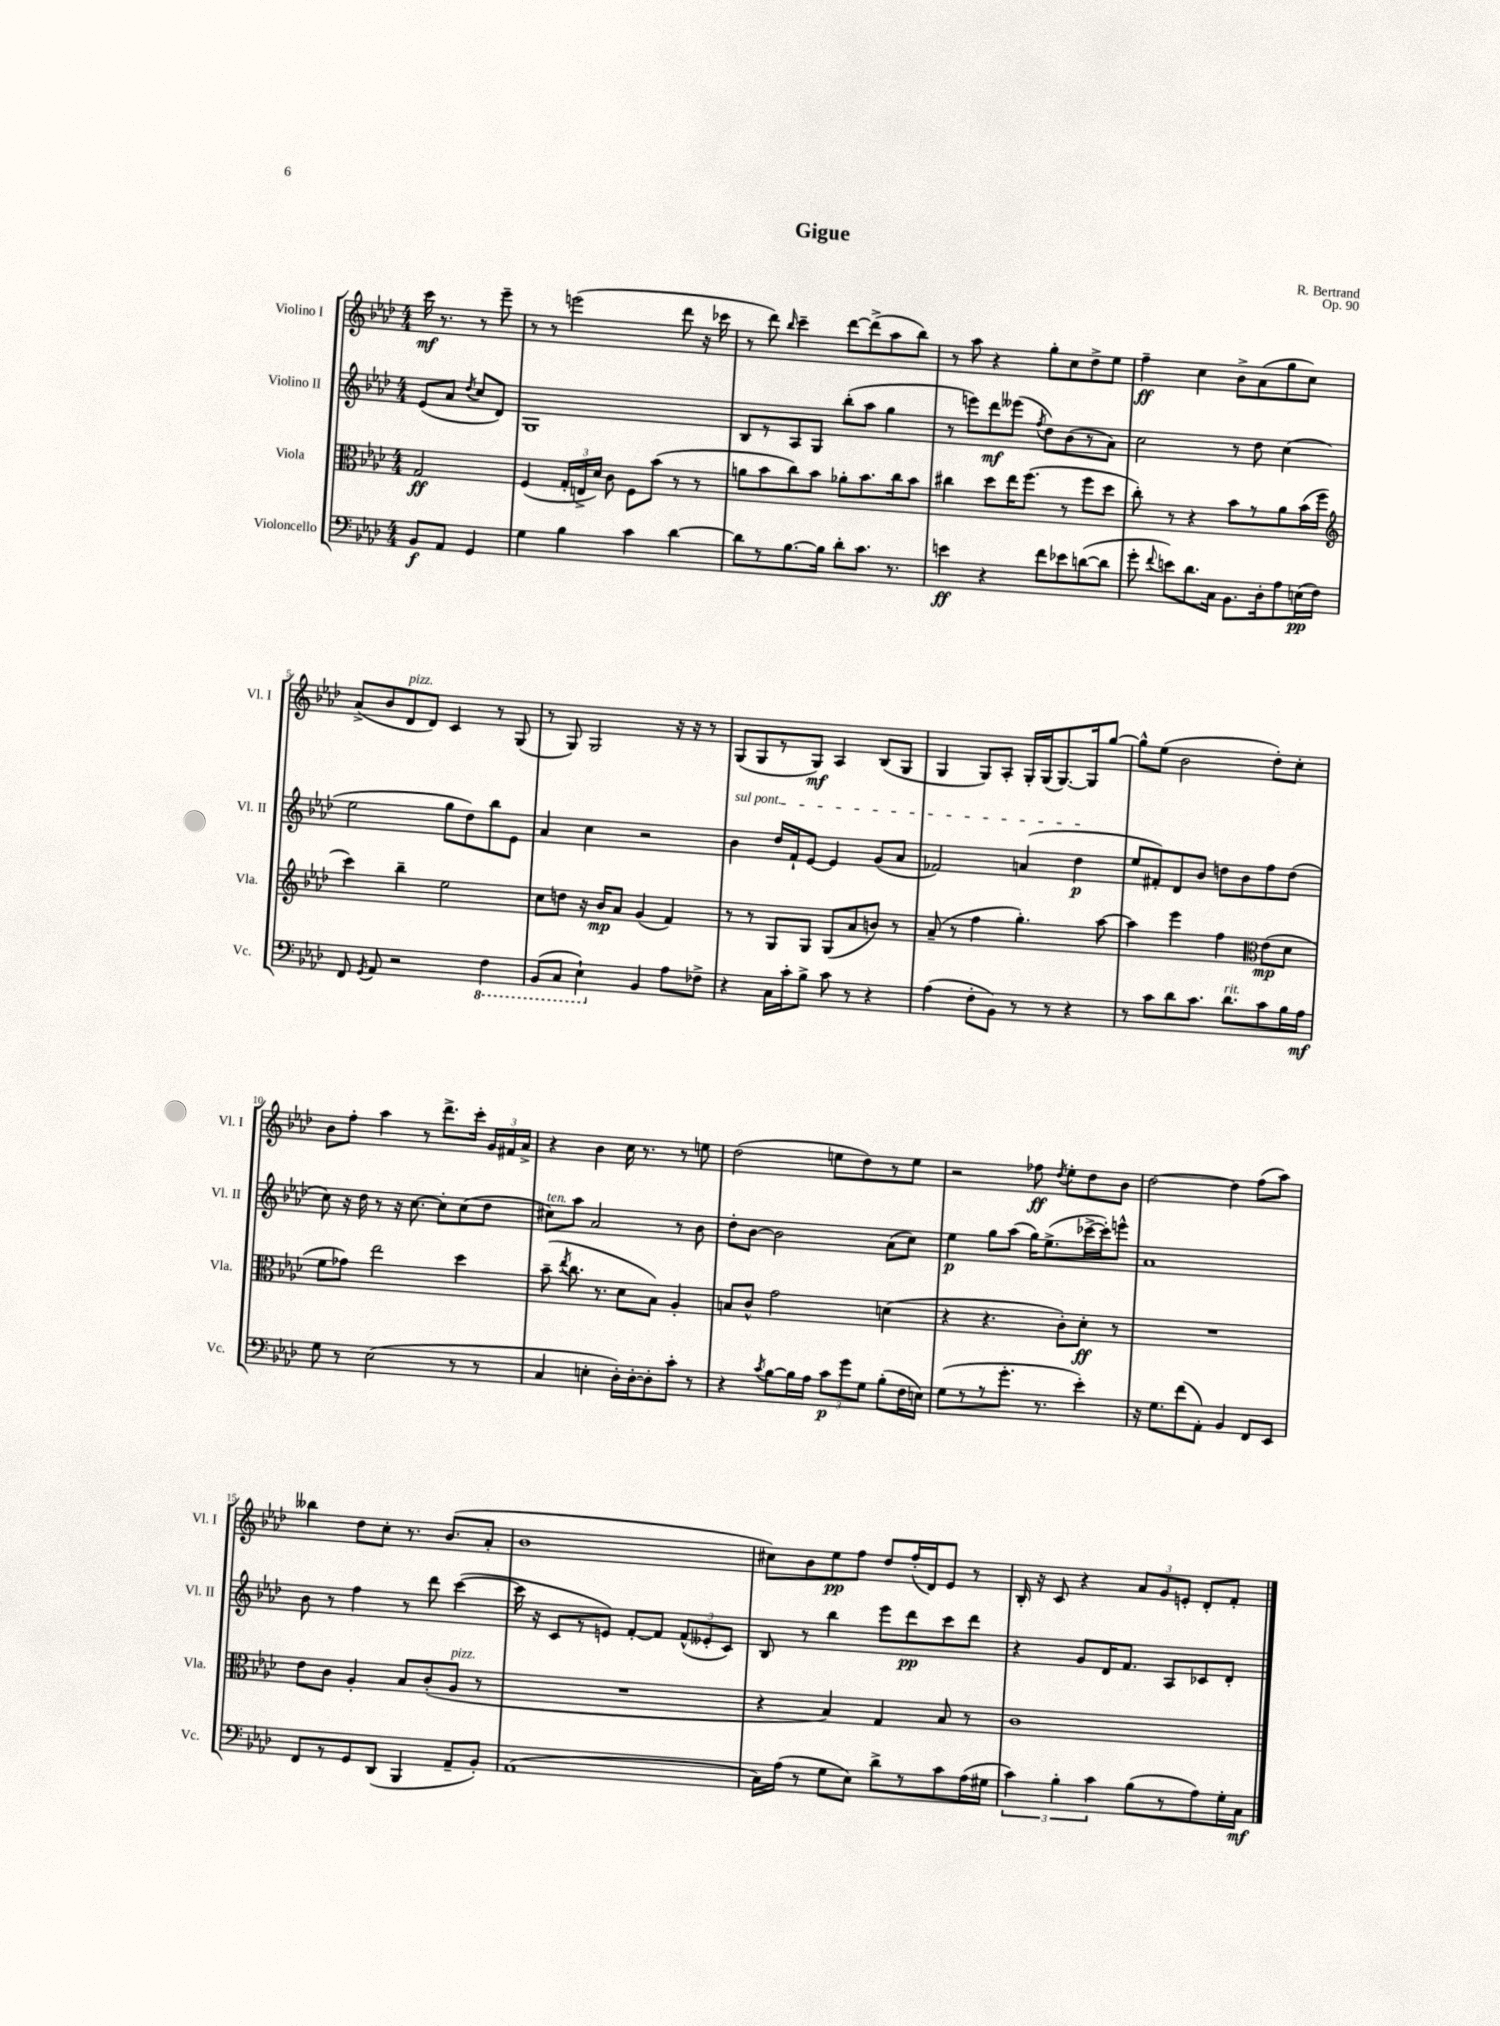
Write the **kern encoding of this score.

**kern	**kern	**kern	**kern
*staff4	*staff3	*staff2	*staff1
*clefF4	*clefC3	*clefG2	*clefG2
*k[b-e-a-d-]	*k[b-e-a-d-]	*k[b-e-a-d-]	*k[b-e-a-d-]
*M4/4	*M4/4	*M4/4	*M4/4
8BB-/L	2G/	(8e-/L	16ccc\
.	.	.	8.r
8AA-/J	.	8a-/J	.
.	.	8qdd-/	.
4GG/	.	8cc/L	8r
.	.	8d-/J)	8eee-~\
=	=	=	=
4G\	(4F/	1G	8r
.	.	.	8r
4B-\	24G'/LL	.	(2eee\
.	24E^/	.	.
.	24d-/JJ)	.	.
.	8c\	.	.
4c\	8F\L	.	.
.	(8b-\J	.	.
[4d-\	8r	.	8ddd-\
.	8r	.	16r
.	.	.	16ccc-\
=	=	=	=
8d-\]L	8a\L	8B-/L	8r
8r	8b-\	8r	8ddd-\)
.	.	.	16qqbb-/
[8.B-\	8cc\)	8A-/	4ccc~\
.	8b-\J	8G/J	.
16B-\]Jk	.	.	.
8d-'\L	8a-'\L	(8bb-'\L	[8ddd-\L
8.c\J	8.b-\	8aa-\J	(8ddd-^\]
.	.	4gg\	8aa-\
8.r	16cc\k	.	.
.	8b-\J	.	8bb-\J)
=	=	=	=
4e\	4cc#\	8r	8r
.	.	8eee\L)	8aa-\
4r	8dd-\L	8ddd-\	4r
.	16ee-\K	(8eee--\J	.
.	(8.ff\J	.	.
.	.	8qff/	.
8f\L	.	8dd-\L)	8gg'\L
8e-\	8r	(8b-\	8cc\
([8d\	8ff\L	8r	8dd-^\
8d\]J	8dd-\J	8a-\J)	8ee-\J
=	=	=	=
8g'\	8cc'\)	2cc\	4ff~\
8qqf/	.	.	.
8e\L)	8r	.	.
8.d-\	4r	.	4cc\
16C\Jk	.	.	.
8.BB-\L	8b-\L	8r	8b-^\L
.	8r	8dd-\	(8a-\
16D-'\k	.	.	.
8A-\	8a-\	(4cc\	8gg\
(16E\L	(16b-\L	.	8cc\J)
16F\JJ)	16ff\JJ	.	.
=	=	=	=
*	*clefG2	*	*
8FF/	4ccc\)	2ee-\	(8a-^/L
8qGG/	.	.	.
8AA-/	.	.	8b-/
2r	4bb-~\	.	8d-/
.	.	.	8d-/J)
.	2ee-\	8gg\L	4c/
.	.	8dd-\)	.
4FF\	.	8bb-\	8r
.	.	8e-\J	(8G/
=	=	=	=
(8BBB-/L	8cc\L	4a-/	8r
8CC/J	8dd\J	.	8G/)
4EE-`\)	16r	4cc\	2G/
.	16b-/LK	.	.
.	8a-/J	.	.
4BB-/	(4g/	2r	.
8A-\L	4f/)	.	16r
.	.	.	16r
8F-^\J	.	.	8r
=	=	=	=
4r	8r	4b-\	(8G/L
.	8r	.	8G/
16C\LL	8G/L	16dd-/LL	8r
16c'\J	.	16f`/J	.
8B-^\J	8G/J	[8e-/J	8G/J)
8c\	(8G/L	4e-/]	4A-/
8r	8a-/	.	.
4r	8b/J)	(8g/L	(8B-/L
.	8r	8a-/J	8G/J
=	=	=	=
(4A-\	(8a-~/	2f-/)	4G/
.	8r	.	.
8F'\L	4ff\	.	8G/L)
8BB-\J)	.	.	8A-'/J
8r	4.gg'\)	(4a/	16G'/LL
.	.	.	(16G/J
8r	.	.	[8.G/)
4r	.	4dd-\	.
.	.	.	16G/]k
.	[8aa-\	.	[8gg/J
=	=	=	=
8r	4aa-\]	8ee-/L	8gg^^\]L
8c\L	.	8f#'/)	(8ee-\J
8d-\	4eee-\	8d-/	2b-\
8.c\J	.	8b-/J	.
.	4ff\	8dd\L	.
8.d-\L	.	.	.
.	.	8b-\	.
*	*clefC3	*	*
8c\	(8e-\L	8ff\	8dd-'\L)
16B-\L	8d-\J	(8dd\J	8cc'\J
16A-\JJ	.	.	.
=	=	=	=
8G\	8f\L	8cc\)	8b-\L
8r	8g-\J)	16r	8ff'\J
.	.	16dd-\	.
(2E-\	2ee-\	8r	4aa-\
.	.	16r	.
.	.	[8.cc\	.
.	.	.	8r
.	.	8cc'\]L	8.ddd-^\L
8r	4dd-\	(8cc\	.
.	.	.	16ccc'\Jk
8r	.	8dd-\J	24g/LL
.	.	.	24f#/
.	.	.	24a-^/JJ
=	=	=	=
4C/	(8b-~\	8cc#\L)	4r
.	8qee-/	.	.
.	8.cc\	8aa-\J	.
4E'\	.	2a-/	4b-\
.	8.r	.	.
16D-'\LL)	8d-\L	.	16cc\
[16D-'\J	.	.	8.r
8D-'\]	8B-\J)	.	.
8c'\J	4A-'/	8r	8r
8r	.	8b-\	8ee\
=	=	=	=
4r	8B/L	8dd-'\L	(2dd-\
.	8c^^/J	[8b-\J	.
8qc/	.	.	.
[8B-\L	2g\	2b-\]	.
16B-\]L	.	.	.
16A-\JJ	.	.	.
12c\L	.	.	8ee\L
12g\	.	.	.
.	.	.	8dd-\)
12G\J	.	.	.
(8B-'\L	(4d\	(8a-\L	8r
16F\L	.	8cc\J)	8ee\J
16E\JJ)	.	.	.
=	=	=	=
(8G\L	4r	4ee-\	2r
8r	.	.	.
8r	4.r	8gg\L	.
8.g'\J	.	(8aa-\J	.
.	.	16gg\LK)	8ff-\
8.r	.	(8.ee-^\	.
.	.	.	8qdd-/
.	8c'\L)	.	8ee-'\L
4e-'\)	8d-'\J	[16ccc-^\L	8dd-\
.	.	16ccc-'\]J)	.
.	8r	8eee^^\J	8b-\J
=	=	=	=
16r	1r	1a-	[2dd-\
8.G\L	.	.	.
(8f\	.	.	.
8AA-'\J)	.	.	.
4BB-/	.	.	4dd-\]
8FF/L	.	.	(8ff\L
8EE-/J	.	.	8aa-\J)
=	=	=	=
8FF/L	8e-\L	8b-\	4bb--\
8r	8c\J	8r	.
8GG/	4A-'/	4ff\	8dd-\L
(8DD-/J	.	.	8cc'\J
4BBB-/	8B-/L	8r	8.r
.	(8c'/	8ddd-\	.
.	.	.	(8.b-/L
8AA-~/L	8A-/J	([4ccc\	.
8BB-'/J)	8r	.	8a-'/J
=	=	=	=
(1AA-	1r	16ccc\]	1b-
.	.	16r	.
.	.	8c/L	.
.	.	8r	.
.	.	8e/J)	.
.	.	[8f'/L	.
.	.	8f/]J	.
.	.	(12f^^/L	.
.	.	12e--'/	.
.	.	12c/J)	.
=	=	=	=
16C\LL)	4r	8B-/	8cc#\L)
(16A-\JJ	.	.	.
8r	.	8r	8b-\
8G\L	4B-/)	4bb-\	8ee-\
8E-\J)	.	.	8ff\J
8d-^\L	4G/	8eee-\L	8dd-/L
8r	.	8ddd-\	(16ff'/L
.	.	.	16d-/J)
8c\	8B-/	8ccc\	8e-/J
(16A-\L	8r	8ddd-\J	8r
16G#\JJ	.	.	.
=	=	=	=
6c\)	1c	4r	16B-'/
.	.	.	16r
.	.	.	8c/
6B-'\	.	.	.
.	.	8g/L	4r
6c\	.	.	.
.	.	16d-/K	.
.	.	8.f/J	.
(8B-\L	.	.	12a-/L
.	.	.	12g/
8r	.	8A-/L	.
.	.	.	12e'/J
8A-\)	.	8c-/	8d-'/L
16G'\L	.	8d-'/J	8f'/J
16C\JJ	.	.	.
==	==	==	==
*-	*-	*-	*-
